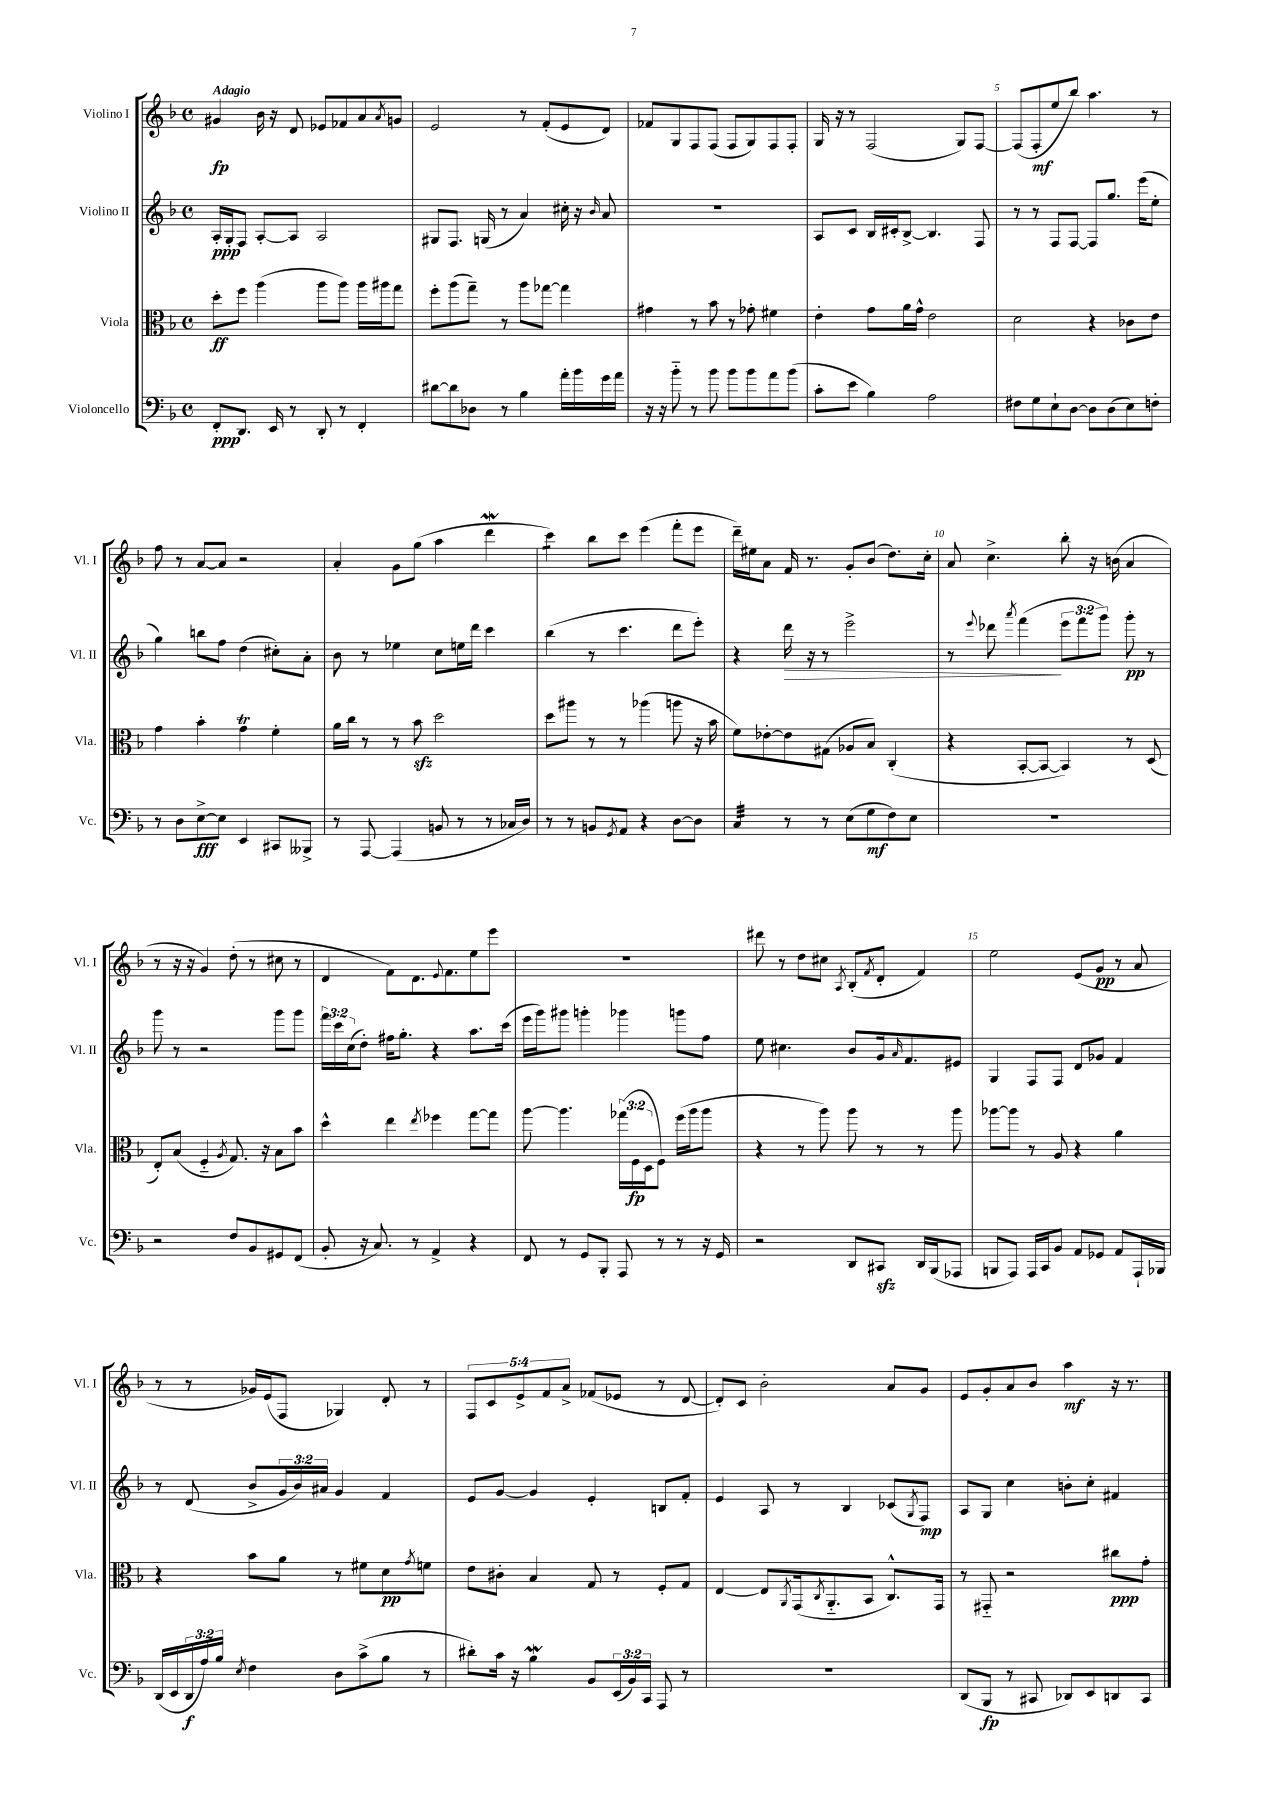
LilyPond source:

<<
\new StaffGroup <<
\new Staff = "s0" \with { instrumentName = "Violino I" shortInstrumentName = "Vl. I" } {
    \clef treble \key f \major \defaultTimeSignature \time 4/4 \override Staff.TupletNumber.text = #tuplet-number::calc-fraction-text \tempo "Adagio"
    gis'4\fp bes'16 r16 d'8 ees'8 fes'8 a'8 \acciaccatura { a'8 } g'8 |
    e'2 r8 f'8-.( e'8 d'8) |
    fes'8 g8 f8 f8( f8 g8) f8 f8-. |
    g16 r16 r8 f2( g8) f8~ |
    f8( f8-.\mf e''8 bes''8) a''4. r8 |
    f''8 r8 a'8~ a'8 r2 |
    a'4-. g'8 g''8( a''4 d'''4\mordent |
    c'''4:8) bes''8 c'''8 e'''4( f'''8-. e'''8 |
    d'''16--) eis''16 a'8 f'16 r8. g'8-. bes'8( d''8.) c''16-. |
    a'8 c''4.-> bes''8-. r16 b'16( a'4 |
    r8 r16 r16 g'4) d''8-.( r8 cis''8 r8 |
    d'4 f'8) d'8. \appoggiatura { e'8 } f'8. e''8 e'''8 |
    R1 |
    dis'''8 r8 d''8 cis''8 \acciaccatura { a8 } bes8-.( \acciaccatura { f'8 } d'8-. f'4) |
    e''2 e'8( g'8\pp r8 a'8 |
    r8 r8 ges'16) e'16( f8 ges4) d'8-. r8 |
    \tuplet 5/4 { f8 c'8 e'8-> f'8 a'8-> } fes'8( ees'8 r8 d'8~ |
    d'8-.) c'8 bes'2-. a'8 g'8 |
    e'8 g'8-. a'8 bes'8 a''4\mf r16 r8. \bar "|." |
}
\new Staff = "s1" \with { instrumentName = "Violino II" shortInstrumentName = "Vl. II" } {
    \clef treble \key f \major \defaultTimeSignature \time 4/4 \override Staff.TupletNumber.text = #tuplet-number::calc-fraction-text
    a16-.\ppp g16-. f8 a8~-. a8 a2 |
    gis8 f8. g16( r8 a'4) cis''16-. r16 \grace { bes'16 } a'8 |
    R1 |
    a8 c'8 bes16 cis'16-. bes8~-> bes4. f8 |
    r8 r8 f8 f8~ f8 g''8. e'''16( e''8-. |
    g''4) b''8 f''8 d''4( cis''8-.) a'8-. |
    bes'8 r8 ees''4 c''8 e''16 d'''16 c'''4 |
    bes''4( r8 c'''4. d'''8 e'''8-.) |
    r4 d'''16\> r16 r8 e'''2-> |
    r8 \appoggiatura { e'''8 } des'''8 \acciaccatura { a'''8 } f'''4\!( \tuplet 3/2 { e'''8 f'''8 g'''8) } g'''8-.\pp r8 |
    g'''8 r8 r2 g'''8 g'''8 |
    \tuplet 3/2 { f'''16 c'''16 c''16( } d''8-.) fis''16 g''8.-. r4 a''8. c'''16( |
    e'''16 g'''16) gis'''8 g'''4-. ges'''4 g'''8 f''8 |
    e''8 cis''4. bes'8 g'16 \grace { a'16 } f'8. eis'8 |
    g4 f8 f8 d'8 ges'8 f'4 |
    r8 d'8( bes'8-> \tuplet 3/2 { g'16 bes'16) ais'16 } g'4 f'4 |
    e'8 g'8~ g'4 e'4-. b8 f'8-. |
    e'4 a8 r8 bes4 ces'8( \acciaccatura { g8 } f8\mp) |
    a8 g8 c''4 b'8-. c''8-. fis'4 \bar "|." |
}
\new Staff = "s2" \with { instrumentName = "Viola" shortInstrumentName = "Vla." } {
    \clef alto \key f \major \defaultTimeSignature \time 4/4 \override Staff.TupletNumber.text = #tuplet-number::calc-fraction-text
    d''8-.\ff f''8 a''4( a''8 a''8) a''16 ais''16 g''8 |
    f''8-. a''8( g''8--) r8 a''8 ges''8~ ges''4 |
    gis'4 r8 bes'8 r8 ges'8-. fis'4 |
    e'4-. g'8 a'16 g'16-^ e'2 |
    d'2 r4 ces'8 e'8 |
    g'4 bes'4-. g'4\trill f'4-. |
    a'16 c''16 r8 r8 bes'8\sfz d''2 |
    d''8 ais''8 r8 r8 aes''4( a''8 r16 bes'16 |
    f'8) ees'8~-. ees'8 gis8( aes8 bes8) c4-.( |
    r4 bes,8~-. bes,8~ bes,4) r8 d8( |
    e8-.) bes8( f4-_ \acciaccatura { a8 } g8.) r16 bes8 bes'8 |
    d''4-^ e''4 \acciaccatura { e''8 } fes''4 g''8~ g''8 |
    a''8~ a''4. \tuplet 3/2 { ges''16( f16\fp d16 } f8) f''16( a''16 a''8 |
    r4 r8 a''8) a''8 r8 r8 a''8 |
    aes''8~ aes''8 r8 a8 r4 a'4 |
    r4 bes'8 a'8 r8 fis'8 d'8\pp \acciaccatura { g'8 } f'8 |
    e'8 cis'8-. bes4 g8 r8 f8-. g8 |
    e4~ e8 \acciaccatura { a,8 } g,16( \acciaccatura { c8 } a,8.-_ bes,8 c8.-^) g,16 |
    r8 gis,8-_ r2 cis''8\ppp g'8-. \bar "|." |
}
\new Staff = "s3" \with { instrumentName = "Violoncello" shortInstrumentName = "Vc." } {
    \clef bass \key f \major \defaultTimeSignature \time 4/4 \override Staff.TupletNumber.text = #tuplet-number::calc-fraction-text
    f,8-.\ppp d,8. e,16 r8 d,8-. r8 f,4-. |
    dis'8~ dis'8 des8 r8 bes4 a'16-. bes'16 g'16 a'16 |
    r16 r16 bes'8-_ r8 bes'8 bes'8 bes'8 a'8 bes'8( |
    c'8-. e'8 bes4) a2 |
    fis8 g8 e8-! d8~ d8 d8( e8) f8-. |
    r8 d8 e8~->\fff e8 e,4 cis,8 beses,,8-> |
    r8 a,,8~ a,,4( b,8 r8 r8 ces16 d16) |
    r8 r8 b,8 \acciaccatura { g,8 } a,8 r4 d8~ d8 |
    c4:32 r8 r8 e8( g8\mf f8) e8 |
    R1 |
    r2 f8 bes,8 gis,8 f,8( |
    bes,8-. r16 c8.) r8 a,4-> r4 |
    f,8 r8 g,8 bes,,8-. a,,8 r8 r8 r16 g,16 |
    r2 d,8 cis,8\sfz d,16 bes,,16( aes,,8 |
    b,,8 a,,8) a,,16 c,16 bes,8 a,8 ges,8 a,8 a,,16-! bes,,16 |
    d,16( e,16 \tuplet 3/2 { d,16\f a16) bes16 } \acciaccatura { e8 } f4 d8 c'8->( bes8 r8 |
    dis'8-.) c'16 r16 bes4\mordent bes,8 \tuplet 3/2 { e,16( bes,16) c,16 } a,,8 r8 |
    R1 |
    d,8( bes,,8\fp r8 cis,8 des,8) e,8 d,8 cis,8 \bar "|." |
}
>>
>>
\layout { \context { \Score \override BarNumber.break-visibility = ##(#f #t #t) barNumberVisibility = #(every-nth-bar-number-visible 5) } }
